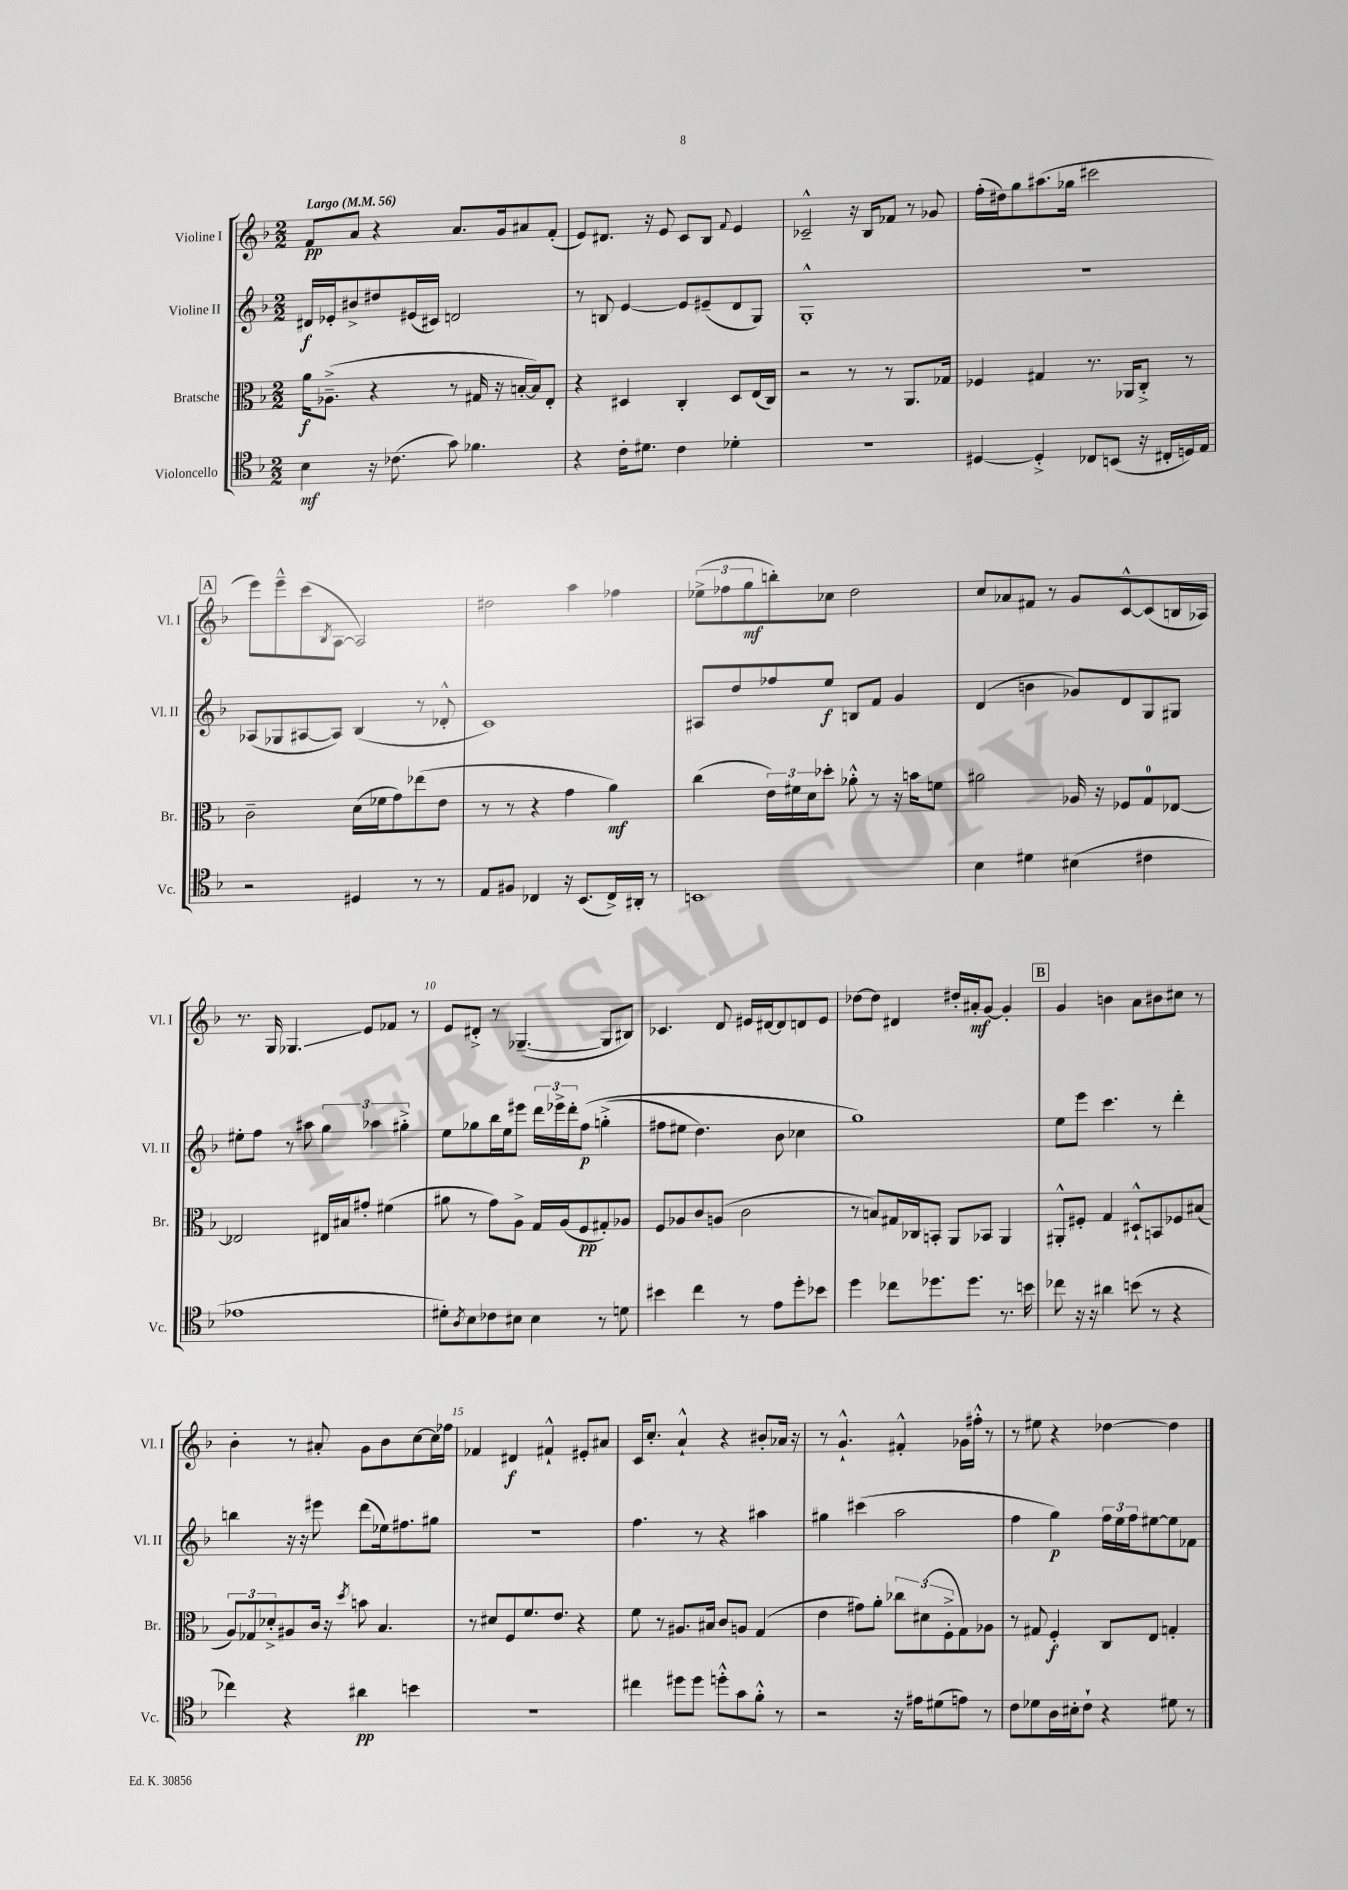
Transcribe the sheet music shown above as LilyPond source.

<<
\new StaffGroup <<
\new Staff = "s0" \with { instrumentName = "Violine I" shortInstrumentName = "Vl. I" } {
    \clef treble \key f \major \numericTimeSignature \time 2/2 \tempo "Largo" 4 = 56
    f'8\pp a'8 r4 a'8. g'16 ais'8 f'8-.( |
    e'8) dis'8. r16 e'8 c'8 bes8 \appoggiatura { f'8 } e'4 |
    ces'2---^ r16 bes16 fes'8 r8 ges'8 |
    f''16-.( dis''16) g''8 ais''8.( ges''16 cis'''2 |
    \mark \markup { \box "A" } e'''8) e'''8---^ c'''8( \acciaccatura { bes8 } a8~ a2) |
    dis''2 a''4 fes''4 |
    \tuplet 3/2 { ees''8->( fes''8 g''8\mf } b''8-.) ces''8 d''2 |
    c''8 aes'8 fis'8 r8 g'8 c'8~-^ c'8( b16 aes16) |
    r8. g16 ges4.\glissando e'8 fes'8 r8 |
    e'8 dis'8-.-> r8 ges4.~--( ges8 bis8) |
    ces'4. d'8 eis'16 dis'16~ dis'8 d'8 eis'8 |
    des''8~ des''8 dis'4 dis''16-. ais'16-.\mf g'8~ g'4-. |
    \mark \markup { \box "B" } g'4 b'4 a'8 bis'8 cis''8 r8 |
    bes'4-. r8 ais'8-. g'8 bes'8 c''8~ c''16 fes''16 |
    fes'4 dis'4\f fis'4-!-^ eis'8-. ais'8 |
    c'16 c''8.-. a'4-!-^ r4 bis'8-. aes'16 r16 |
    r8 g'4.-!-^ fis'4-.-^ ges'16 fis''16-.-^ r8 |
    r8 eis''8 r4 des''4~ des''4 \bar "|." |
}
\new Staff = "s1" \with { instrumentName = "Violine II" shortInstrumentName = "Vl. II" } {
    \clef treble \key f \major \numericTimeSignature \time 2/2
    dis'16\f ees'16-. bis'8-> dis''8 eis'16( cis'16) d'2 |
    r8 b8 e'4~ e'8 eis'8--( d'8 g8) |
    g1-.-^ |
    R1 |
    \mark \markup { \box "A" } aes8( ges8 ais8~ ais8) bes4( r8 des'8-.-^ |
    c'1) |
    ais8 d''8 fes''8 e''8\f b8 f'8 g'4 |
    d'4( b'4 ges'8) d'8 g8 gis8 |
    eis''8-. f''8 r8 ais''8 \tuplet 3/2 { g''4 aes''4 gis''4-.-> } |
    e''8 ges''8 bes''16 e''16 eis'''8 \tuplet 3/2 { d'''16 ees'''16-> d'''16-. } f''8\p\( g''4-.->( |
    fis''8 eis''8 d''4.) bes'8 ces''4 |
    g''1\) |
    \mark \markup { \box "B" } e''8 e'''8 c'''4. r8 d'''4-. |
    b''4 r16 r16 eis'''8 d'''8( ees''16) fis''8. gis''8 |
    R1 |
    f''4. r8 r4 ais''4 |
    gis''4 cis'''4( a''2 |
    f''4 g''4\p) \tuplet 3/2 { f''16 e''16 f''16 } eis''8~ eis''8 fes'8 \bar "|." |
}
\new Staff = "s2" \with { instrumentName = "Bratsche" shortInstrumentName = "Br." } {
    \clef alto \key f \major \numericTimeSignature \time 2/2
    a'16\f aes8.--->( r4 r8 gis16 r16 b16~-. b16) e8-. |
    r4 dis4 c4-. dis8 e16( c16) |
    r2 r8 r8 a,8. ges16 |
    fes4 gis4 r8. aes,16 c8-.-> r8 |
    \mark \markup { \box "A" } c'2-- d'16( fes'16 g'8) ees''8( e'8 |
    r8 r8 r4 g'4 a'4\mf) |
    c''4( \tuplet 3/2 { e'16) fis'16 d'16 } des''8-. aes'8-.-^ r8 r16 b'16 f'8 |
    ais'2 aes16 r16 fes8 g8-0 ees8~ |
    ees2 eis16 bis16 gis'8-. fis'4( |
    ais'8 r8 g'8) a8-> g16 a16( f8\pp gis8-.) aes8 |
    f8 aes8 c'8 a8( c'2 |
    r8 b8) gis16 ces16 b,8-. a,8 bes,8 a,4 |
    \mark \markup { \box "B" } ais,8-.-^ fis8-. g4 dis8-!-^ b,8 fes8 bis8( |
    \tuplet 3/2 { a8) ges8 des'8-.-> } ais8 c'16 r16 \acciaccatura { d''8 } b'8 bes4. |
    r8 dis'8 f8 f'8. e'8. r4 |
    f'8 r8 ais8. bis16 c'8 a8 g4( |
    e'4 gis'8) a'8-. \tuplet 3/2 { ces''8 dis'8( f8-.-> } g8) aes8 |
    r8 gis8 f4-.\f c8 e8 g4-. \bar "|." |
}
\new Staff = "s3" \with { instrumentName = "Violoncello" shortInstrumentName = "Vc." } {
    \clef tenor \key f \major \numericTimeSignature \time 2/2
    bes4\mf r16 ces'8.( g'8) fes'4. |
    r4 c'16-. dis'8. c'4 des'4-. |
    r1 |
    dis4~ dis4-.-> ces8 b,8( r16 cis16-. d16) e16 |
    \mark \markup { \box "A" } r2 dis4 r8 r8 |
    e8 fis8 ces4 r16 bes,8.( ces16->) ais,16-. r8 |
    b,1 |
    bes4 dis'4 bis4( cis'4 |
    ees'1 |
    dis'8-.) \acciaccatura { a8 } bes8 ces'8 bis8 bis4 r8 d'8 |
    bis'4 c''4 r8 e'8 d''8-. bes'8 |
    d''4 ces''8 des''8. des''8. r8. b'16 |
    \mark \markup { \box "B" } ces''8 r16 r16 ais'4 b'8( r8 r4 |
    ces''4) r4 ais'4\pp b'4 |
    r1 |
    cis''4 dis''8 dis''8 d''8-.-^ g'8 f'8-.-^ r8 |
    r2 r16 eis'16 dis'8( e'8) r8 |
    c'8 des'8 a16 bis16-. c'8-! r4 dis'8 r8 \bar "|." |
}
>>
>>
\layout { \context { \Score \override BarNumber.break-visibility = ##(#f #t #t) barNumberVisibility = #(every-nth-bar-number-visible 5) } }
